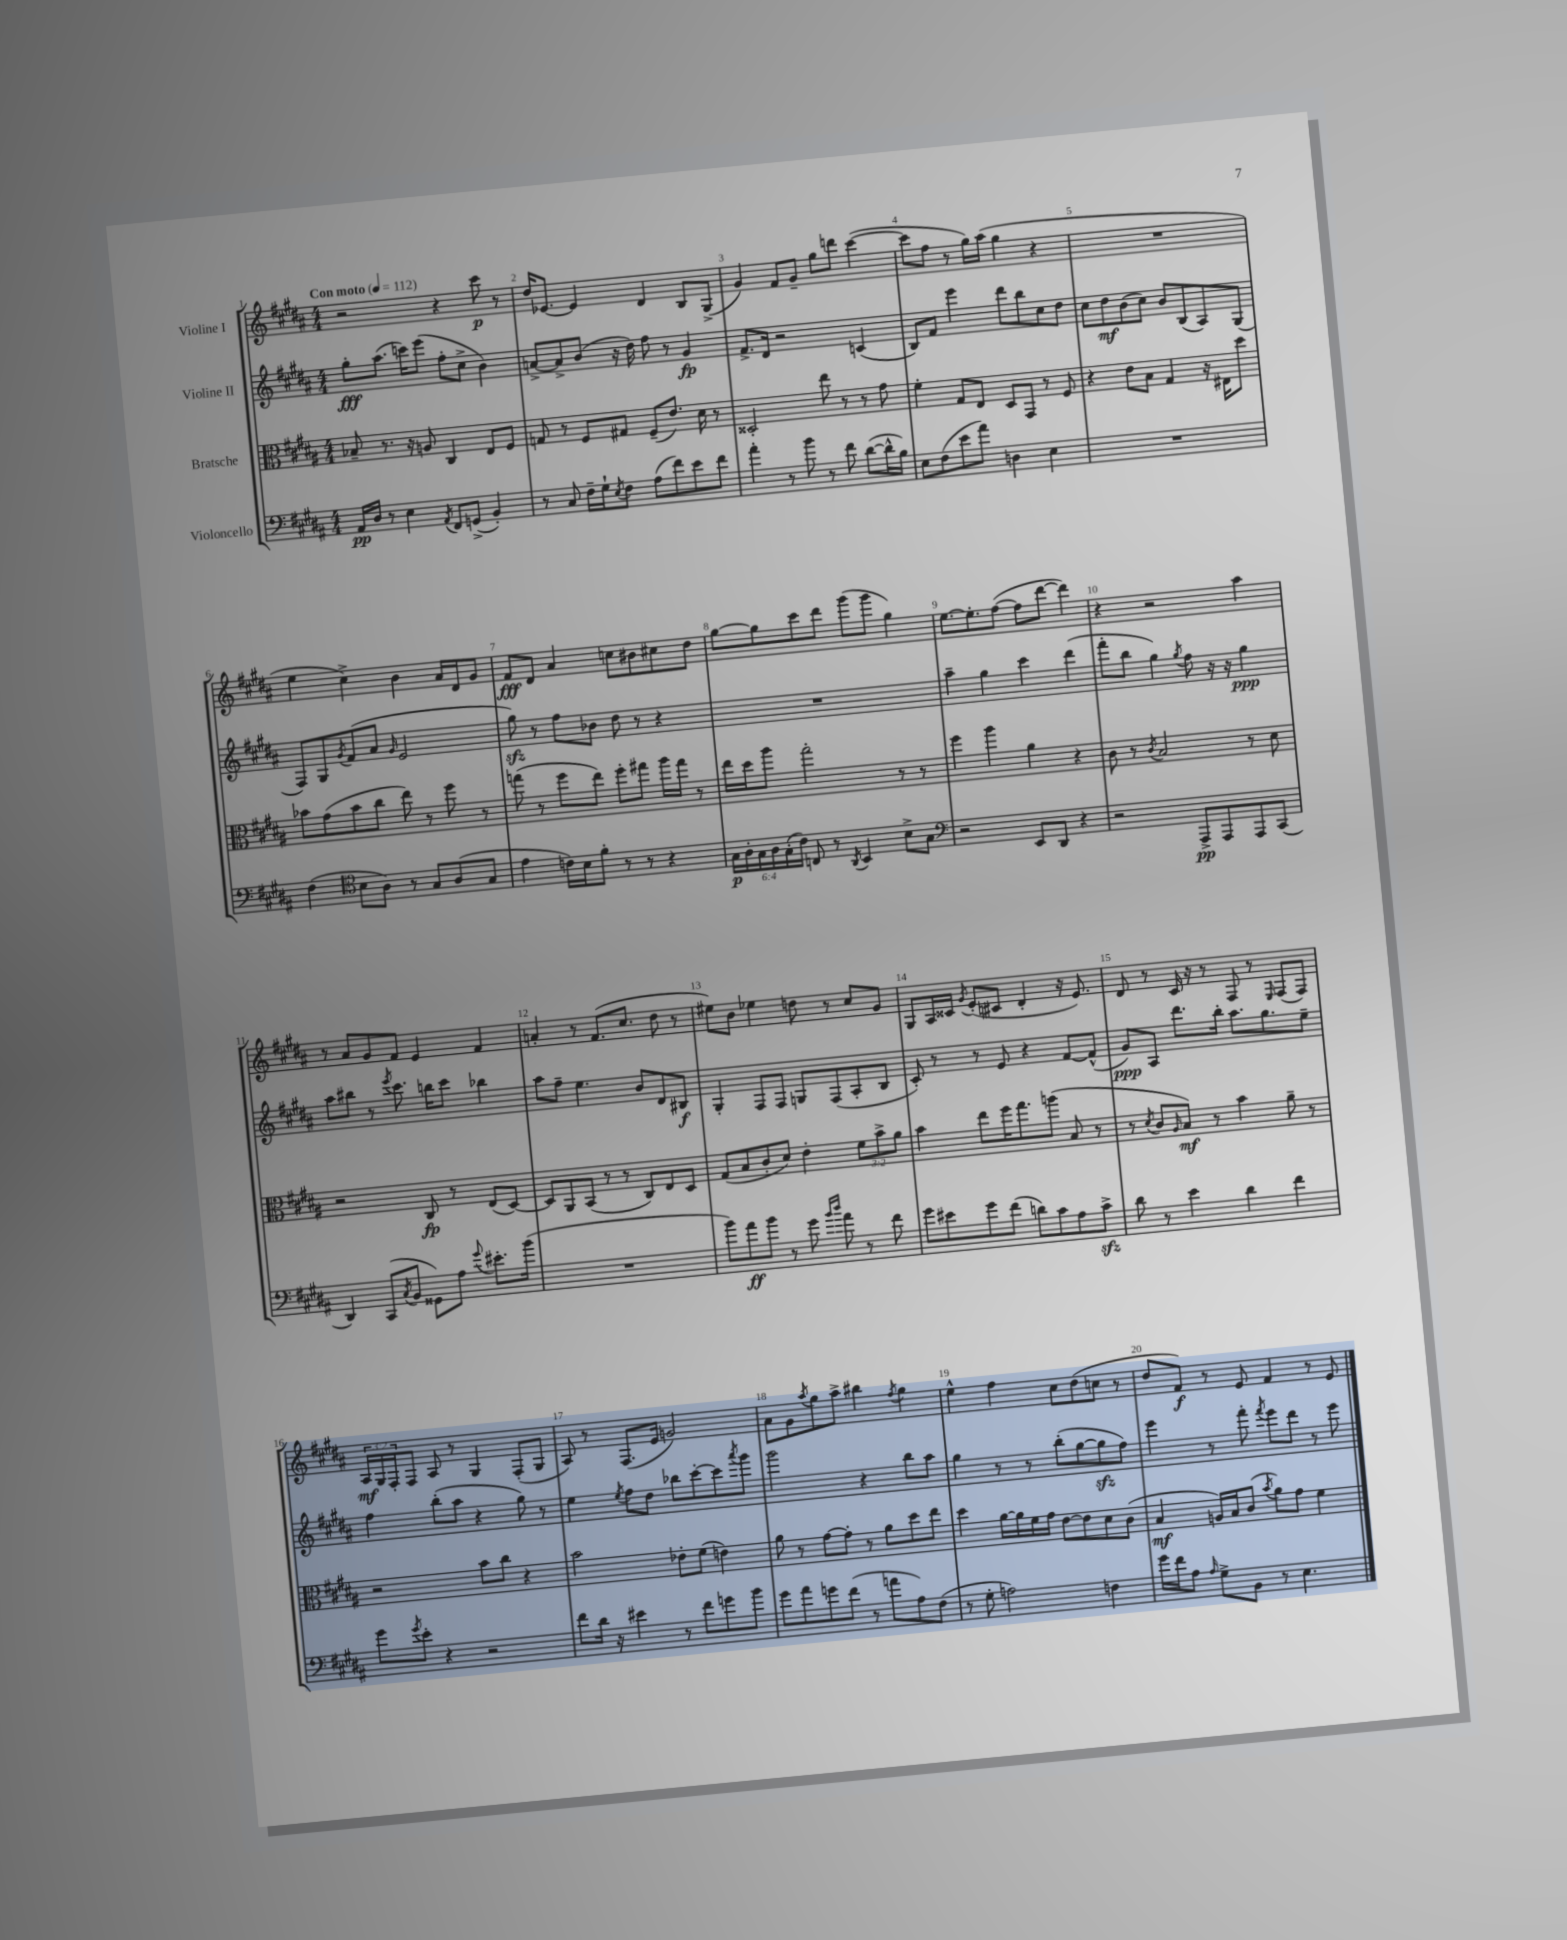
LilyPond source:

<<
\new StaffGroup <<
\new Staff = "s0" \with { instrumentName = "Violine I" } {
    \clef treble \key b \major \numericTimeSignature \time 4/4 \override Staff.TupletNumber.text = #tuplet-number::calc-fraction-text \tempo "Con moto" 4 = 112
    r2 r4 cis'''8\p r8 |
    dis''16 ees'8.~ ees'4 dis'4 b8 gis8->( |
    gis'4) fis'8 gis'8-- gis''8 d'''8 cis'''4~( |
    cis'''8 fis''8 r8 gis''16) ais''16( gis''4 r4 |
    R1 |
    e''4 cis''4->) b'4 ais'16 dis'16 gis'8 |
    fis'8\fff dis'8 ais'4 c''8 bis'8 cis''8 dis''8 |
    gis''8~ gis''8 cis'''8 dis'''8 gis'''8( gis'''8 gis''4) |
    e''8.~ e''8.-. fis''8~( fis''8 dis'''8~ dis'''4) |
    r4 r2 ais''4 |
    r8 ais'8 gis'8 fis'8 e'4 fis'4 |
    a'4-. r8 fis'8.( cis''8. dis''8 r8 |
    eis''8) b'8 ees''4 d''8 r8 cis''8 gis'8 |
    gis8 ais16 cisis'16 \acciaccatura { gis'8 } e'8-.( cis'8 dis'4-. r16 e'8.) |
    dis'8 r8 cis'16 r16 r8 fis8 r8 \grace { e16 } fis8( fis8) |
    \tuplet 3/2 { ais16\mf gis16 fis16-. } fis8 ais8 r8 gis4 fis8-.( gis8 |
    ais8) r8 fis8.( e'16 g'2) |
    ais'8 gis'8 \acciaccatura { ais''8 } gis''8 ais''8-> bis''4 \acciaccatura { fis''8 } gis''4 |
    e''4-^ fis''4 cis''8 dis''8( c''8 r8 |
    dis''8 fis'8\f) r8 e'8 fis'4 r8 e'8 \bar "|." |
}
\new Staff = "s1" \with { instrumentName = "Violine II" } {
    \clef treble \key b \major \numericTimeSignature \time 4/4
    gis''8-.\fff ais''8.( c'''16) e'''8( fis''8-. cis''8-> b'4) |
    a'8~-> a'8-> b'8( r16 dis''16) fis''8 r8 gis'4\fp |
    fis'8.-> dis'16 r2 c'4( |
    b8) fis'8 e'''4 dis'''8 b''8 cis''8 dis''8 |
    cis''8 dis''8\mf b'8( cis''8) b'8 b8( ais8) gis8( |
    fis8) gis8 \acciaccatura { gis'8 } fis'8( ais'8 \grace { gis'16 } e'2 |
    gis''8\sfz) r8 fis''8 bes'8 dis''8 r8 r4 |
    R1 |
    ais''4-- gis''4 cis'''4 dis'''4( |
    fis'''8-. b''8 gis''4) \acciaccatura { gis''8 } fis''8 r16 r16 gis''4\ppp |
    ais''8 bis''8 r8 \acciaccatura { e'''8 } cis'''8. b''16 cis'''8 bes''4 |
    ais''8 fis''8-- e''4. b'8 dis'8 bis8\f |
    gis4-. fis8 fis8 g8 fis8( ais8-. b8 |
    cis'8-.) r8 r8 e'8 r4 fis'8~ fis'8-^( |
    gis'8\ppp) ais8 dis'''8. b''16-. ais''8. gis''8. e''8-- |
    fis''4 b''8-.( ais''8 r4 gis''8) r8 |
    e''4 \acciaccatura { e''8 } fis''8 dis''8 bes''8 cis'''8~-. cis'''8 \acciaccatura { ais'''8 } gis'''8 |
    gis'''2 r4 b''8 ais''8 |
    gis''4 r8 r8 b''8-.( gis''8~ gis''8\sfz fis''8) |
    e'''4 r8 fis'''8-. \acciaccatura { fis'''8 } e'''8 dis'''8 r8 e'''8 \bar "|." |
}
\new Staff = "s2" \with { instrumentName = "Bratsche" } {
    \clef alto \key b \major \numericTimeSignature \time 4/4 \override Staff.TupletNumber.text = #tuplet-number::calc-fraction-text
    bes8-- r8. r16 a8 cis4 e8 fis8 |
    g8 r8 fis8 gis8 fis8--( e'8.) dis'16 r8 |
    disis2-. e''8 r8 r8 gis'8 |
    fis'4-. gis8 e8 dis8 gis,8 r8 fis8 |
    r4 e'8 b8 gis4 r16 eis16 dis''8 |
    bes'8 gis'8( bes'8 cis''8 e''8) r8 fis''8 r8 |
    g''8( r8 fis''8 e''8) fis''8-. gis''8 ais''16 gis''16 r8 |
    e''16 dis''16 ais''8 gis''2-. r8 r8 |
    fis''4 ais''4 ais'4 r4 |
    cis'8 r8 \acciaccatura { cis'8 } b2 r8 dis'8 |
    r2 cis8\fp r8 e8( dis8~) |
    dis8 ais,8 b,8( r8 r8 cis8) e8 dis8 |
    gis8( b8 cis'8-. dis'8) e'4-. \tuplet 3/2 { fis'8 b'8-> ais'8 } |
    b'4 e''8 fis''16 gis''8. a''8( b8 r8 |
    r8 \acciaccatura { dis'8 } cis'8 \grace { ais16 } b8\mf) r8 b'4 ais'8-- r8 |
    r2 b'8 cis''8 r4 |
    b'2 ees'8-. fis'8( e'4) |
    ais'8 r8 gis'8~ gis'8-. r8 ais'8 dis''8 e''8 |
    dis''4 ais'16~ ais'16 fis'16 gis'16 e'8~ e'8 dis'8 cis'8( |
    b4\mf a16) b16 cis'8( \acciaccatura { b'8 } ais'8) gis'8 fis'4 \bar "|." |
}
\new Staff = "s3" \with { instrumentName = "Violoncello" } {
    \clef bass \key b \major \numericTimeSignature \time 4/4 \override Staff.TupletNumber.text = #tuplet-number::calc-fraction-text
    ais,16\pp dis16 r8 e4 \acciaccatura { ais,8 } fis,8 g,8->( b,4-.) |
    r8 cis8 fis16-- gis16-! \acciaccatura { e8 } fis8 ais8( fis'8) e'8 fis'8 |
    ais'4-. r8 b'8 r8 fis'8 dis'8~( dis'16-^ b16) |
    e8 fis8( e'8 ais'8) d4 e4 |
    R1 |
    fis4( \clef tenor b8 ais8) r8 gis8 ais8( gis8 |
    e'4 c'16) b16 fis'8-. r8 r8 r4 |
    \tuplet 6/4 { gis16\p ais16-. gis16 ais16 gis16-.( cis'16) } c8 r8 \acciaccatura { ais,8 } b,4 b8-> gis8 |
    \clef bass r2 e,8 dis,8 r4 |
    r2 ais,,8->\pp ais,,8 ais,,8 cis,8( |
    dis,4) cis,8( \acciaccatura { cis8 } b,8 gisis,8) ais8 \appoggiatura { gis'8 } eis'8.-. b'16( |
    R1 |
    b'8) ais'8\ff b'8 r8 gis'8 \grace { b'16 dis''16 } ais'8 r8 fis'8 |
    gis'8 eis'8 gis'8 fis'8( d'8) cis'8 ais8 cis'8->\sfz |
    dis'8 r8 e'4 dis'4 fis'4 |
    gis'8 \acciaccatura { gis'8 } e'8-. r4 r2 |
    fis'8 dis'16 r16 eis'4 r8 fis'8 g'8 b'8 |
    gis'8 ais'8 g'8 fis'8( r8 a'8 ais8) fis8( |
    r8 gis8-. a2) f4 |
    gis'16 fis'16 ais8 \grace { ais16 } gis8-> b,8 r8 e4. \bar "|." |
}
>>
>>
\layout { \context { \Score \override BarNumber.break-visibility = ##(#f #t #t) barNumberVisibility = #all-bar-numbers-visible } }
